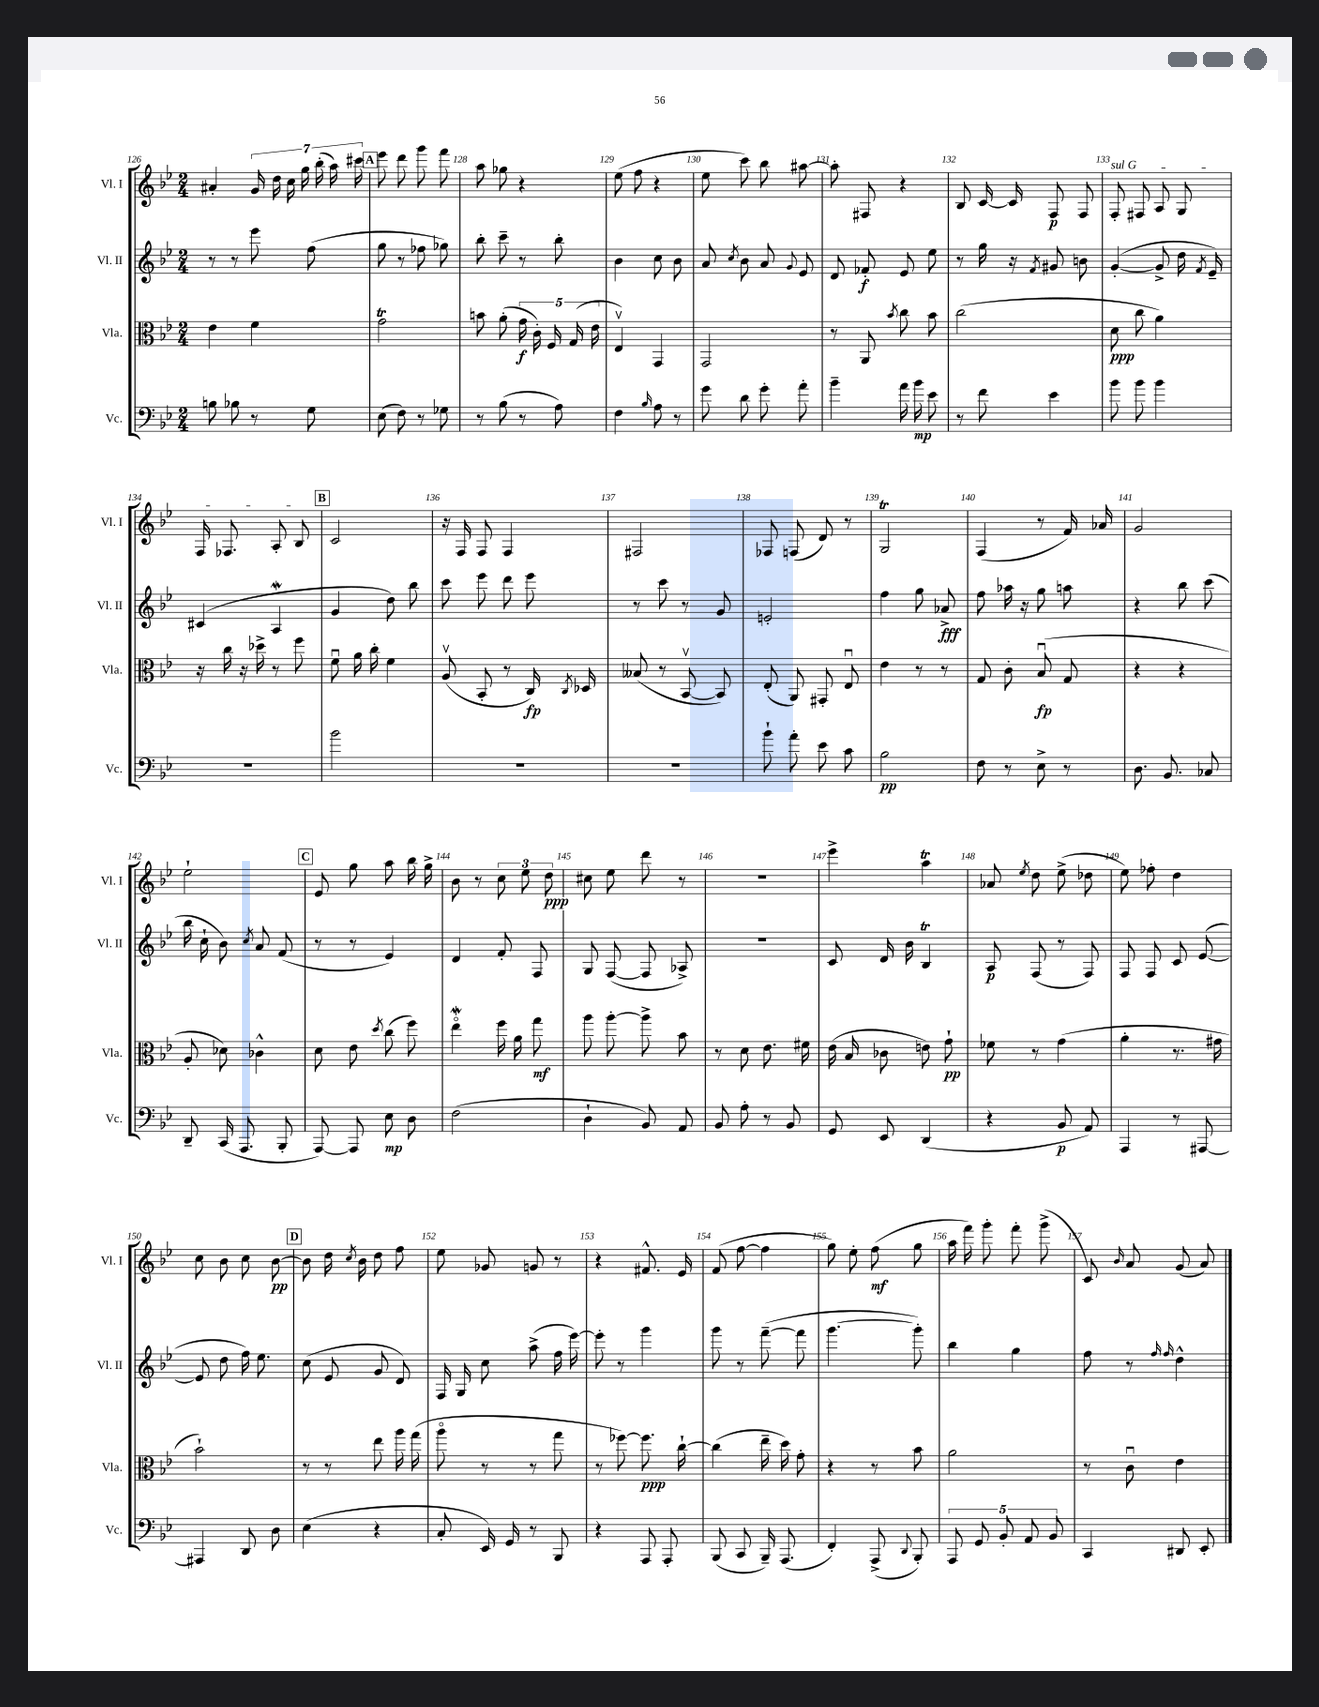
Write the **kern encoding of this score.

**kern	**kern	**kern	**kern
*staff4	*staff3	*staff2	*staff1
*clefF4	*clefC3	*clefG2	*clefG2
*k[b-e-]	*k[b-e-]	*k[b-e-]	*k[b-e-]
*M2/4	*M2/4	*M2/4	*M2/4
8B	4e-	8r	4a#'
8B-	.	8r	.
8r	4f	8eee-	28g
.	.	.	28dd
.	.	.	28cc
.	.	.	28gg
8G	.	(8ff	.
.	.	.	(28bb-'
.	.	.	28aa)
.	.	.	28ccc#
=	=	=	=
(8E-	2g	8gg	8eee-
8F)	.	8r	8ddd
8r	.	8ff-	8ggg
8G-	.	8gg-)	8fff
=	=	=	=
8r	8b	8bb-'	8aa
(8B-	(8a'	8ccc~	8gg-
8r	20g	8r	4r
.	20c')	.	.
.	20F	.	.
8A)	.	8bb-'	.
.	(20G	.	.
.	20e-	.	.
=	=	=	=
4F	4E-v)	4b-	(8ee-
.	.	.	8ff
16qqB-	.	.	.
8A	4GG	8cc	4r
8r	.	8b-	.
=	=	=	=
8g	2GG	8a	8ee-
.	.	8qcc	.
8d	.	8b-	8ccc)
8g'	.	8a	8bb-
.	.	8qqg	.
8a'	.	8e-	[8aa#
=	=	=	=
4b-~	8r	8d	8aa#']
.	8AA	8f-'	8F#
.	8qb-	.	.
16a	8cc	8e-	4r
16b-	.	.	.
8e-	8b-	8ee-	.
=	=	=	=
8r	(2cc	8r	8B-
8f	.	16gg	[16c
.	.	16r	16c]
.	.	8qf	.
4e-	.	8g#	8F
.	.	8b	8F
=	=	=	=
8b-	8d	([4g'	8F'
8b-	8cc	.	8F#
4b-	4a)	8g^]	8A
.	.	16dd	8G
.	.	8qf	.
.	.	16e-~)	.
=	=	=	=
2r	16r	(4c#	16F
.	16cc	.	8.F-
.	16r	.	.
.	16dd-^	.	.
.	8r	4A	8A'
.	8ff	.	8B-
=	=	=	=
2b-	8fu	4g	2c
.	16a	.	.
.	16cc'	.	.
.	4f	8dd)	.
.	.	8bb-	.
=	=	=	=
2r	(8Av	8ccc	16r
.	.	.	16F
.	8BB-'	8eee-	8F
.	8r	8ddd	4F
.	16C)	8eee-	.
.	8qC	.	.
.	16D-	.	.
=	=	=	=
2r	(8B--	8r	2F#
.	8r	8ccc	.
.	[8BB-v	8r	.
.	8BB-])	8g	.
=	=	=	=
8b-`	(8E-'	2e'	8F-
8a'	8AA)	.	(8F
8e-	8GG#'	.	8d)
8c	8E-u	.	8r
=	=	=	=
2B-	4e-	4ff	2G
.	8r	8gg	.
.	8r	8a-^	.
=	=	=	=
8F	8G	8ff	(4F
8r	8c'	16aa-	.
.	.	16r	.
8E-^	(8B-u	8gg	8r
8r	8G	8aa	16f)
.	.	.	16a-
=	=	=	=
8.D	4r	4r	2g
8.BB-	.	.	.
.	4r	8bb-	.
8C-	.	(8ccc	.
=	=	=	=
8DD~	8A'	16bb-	2ee-`
.	.	16cc`	.
(16CC	8d-)	8b-)	.
8.AAA	.	.	.
.	.	8qcc	.
.	4c-^^	8a	.
8BBB-'	.	(8f	.
=	=	=	=
[8AAA)	8d	8r	8e-
8AAA]	8e-	8r	8gg
.	8qdd	.	.
8E-	(8cc	4e-)	8aa
8D	8ff)	.	16bb-
.	.	.	16gg^
=	=	=	=
(2F	4ee-o	4d	8b-
.	.	.	8r
.	16ff	8f'	12cc
.	16a	.	.
.	.	.	12ee-
.	8gg	8F	.
.	.	.	12dd
=	=	=	=
4D`	8aa	8G	8cc#
.	[8aa'	([8F	8ee-
8BB-)	8aa^]	8F]	8ddd
8AA	8b-	8A-^)	8r
=	=	=	=
8BB-	8r	2r	2r
8A'	8d	.	.
8r	8.e-	.	.
8BB-	.	.	.
.	16f#	.	.
=	=	=	=
8GG	(16e-	8c	4eee-^
.	16B-	.	.
8EE-	8c-	16d	.
.	.	16b-	.
(4DD	8e)	4B-	4aa
.	8g`	.	.
=	=	=	=
4r	8f-	8A	8a-
.	.	.	8qee-
.	8r	(8F	8dd
8BB-	(4g	8r	(8ee-^
8AA)	.	8F)	8dd-
=	=	=	=
4AAA	4a'	8F	8ee-)
.	.	8F	8ff-'
8r	8.r	8c	4dd
[8AAA#	.	([8e-	.
.	16g#	.	.
=	=	=	=
4AAA#]	2b-`)	8e-]	8cc
.	.	8dd	8b-
8DD	.	16ff)	8cc
.	.	8.ee-	.
8D	.	.	[8b-
=	=	=	=
(4E-	8r	(8cc	8b-]
.	8r	8e-	16dd
.	.	.	8qcc
.	.	.	16b-
4r	8ee-	8g	8dd
.	16aa	8d)	8ff
.	(16gg	.	.
=	=	=	=
8C'	8aao	16F	8ee-
.	.	16G	.
16EE-)	8r	8cc	8g-
16GG	.	.	.
8r	8r	(8aa^	8g
8BBB-	8gg	16ff	8r
.	.	[16eee-)	.
=	=	=	=
4r	8r	8eee-']	4r
.	[8ff-)	8r	.
8AAA	8.ff-]	4ggg	8.f#^^
8AAA'	.	.	.
.	[16cc`	.	16e-
=	=	=	=
(8BBB-	(4cc]	8ggg	(8f
8CC	.	8r	[8ff
16BBB-~)	16ee-~	([8fff~	4ff]
(8.AAA	16dd)	.	.
.	8g'	8fff]	.
=	=	=	=
4FF')	4r	[4.ggg	8gg)
.	.	.	8ee-'
(8AAA^	8r	.	(8ff
8qqDD	.	.	.
8BBB-')	8b-	8ggg'])	8gg
=	=	=	=
10AAA	2a	4bb-	16aa
.	.	.	16fff)
10GG	.	.	.
.	.	.	8ggg'
10BB-'	.	.	.
.	.	4gg	8fff'
10AA	.	.	.
.	.	.	(8ggg^
10BB-	.	.	.
=	=	=	=
4CC	8r	8ff	8c)
.	.	.	16qqb-
.	8cu	8r	8a
.	.	16qqff	.
.	.	16qqff	.
8DD#	4e-	4dd^^	(8g
8EE-'	.	.	8a)
==	==	==	==
*-	*-	*-	*-
